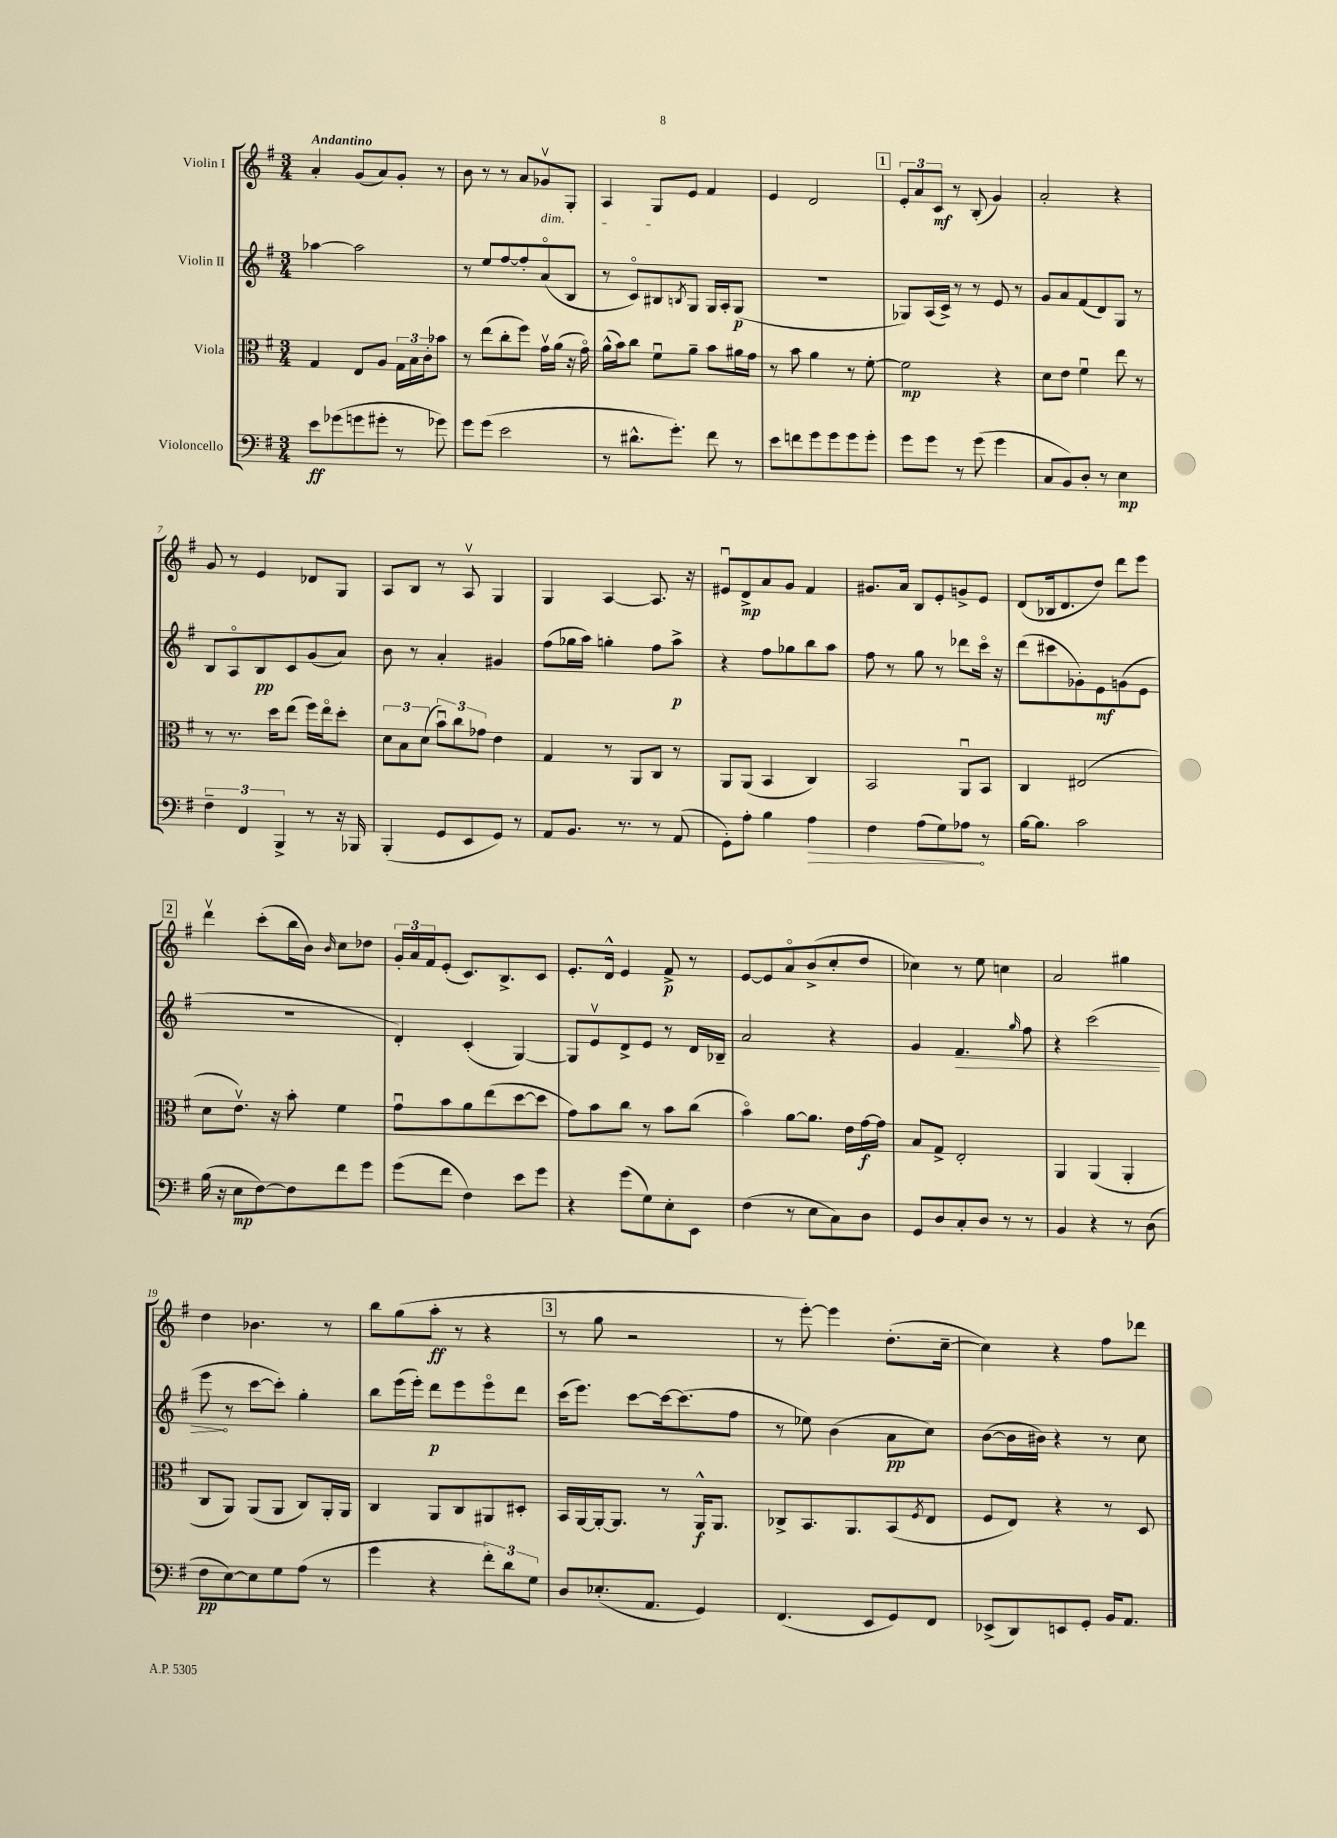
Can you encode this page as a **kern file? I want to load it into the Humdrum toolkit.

**kern	**dynam	**kern	**dynam	**kern	**dynam	**kern	**dynam
*part4	*part4	*part3	*part3	*part2	*part2	*part1	*part1
*staff4	*staff4	*staff3	*staff3	*staff2	*staff2	*staff1	*staff1
*I"Violoncello	*	*I"Viola	*	*I"Violin II	*	*I"Violin I	*
*clefF4	*	*clefC3	*	*clefG2	*	*clefG2	*
*k[f#]	*	*k[f#]	*	*k[f#]	*	*k[f#]	*
*M3/4	*	*M3/4	*	*M3/4	*	*M3/4	*
=1	=1	=1	=1	=1	=1	=1	=1
!	!	!	!	!	!	!LO:TX:a:B:t=Andantino	!
8e\L	ff	4G/	.	[4aa-X\	.	4a'/	.
(8g-X\	.	.	.	.	.	.	.
8gn\	.	8E/L	.	2aa-\]	.	(8g/L	.
8g#X'\J	.	8A/J	.	.	.	8a/)	.
8r	.	24G\LL	.	.	.	8g'/J	.
.	.	24B\	.	.	.	.	.
.	.	24c'\J	.	.	.	.	.
8g-X\)	.	8b-X\J	.	.	.	8r	.
=2	=2	=2	=2	=2	=2	=2	=2
8g\L	.	8r	.	8r	.	8b\	.
(8g\J	.	(8ee\L	.	8ee/L	.	8r	.
2e\	.	8cc'\	.	[8ff#/	.	8r	.
.	.	8ff#\J)	.	8ff#'/]	.	8a/L	.
!	!	!	!	!	!	!LO:TX:b:i:t=dim.	!
.	.	16gv\LL	.	(8a/	.	8g-Xv/	.
.	.	(16a\JJ	.	.	.	.	.
.	.	16r	.	8B/J	.	8G'/J	.
.	.	16g\)	.	.	.	.	.
=3	=3	=3	=3	=3	=3	=3	=3
8r	.	(16a^^\LL	.	8r	.	4A/	.
.	.	16b\J)	.	.	.	.	.
8.d#X^^\L	.	8cc\J	.	8c/L)	.	.	.
.	.	8f#u\L	.	8B#X/	.	8G/L	.
8.g'\J)	.	.	.	.	.	.	.
.	.	.	.	8qBn/	.	.	.
.	.	8a~\J	.	8G/J	.	8e/J	.
8f#\	.	8b\L	.	16G/LL	.	4f#/	.
.	.	.	.	16A'/J	.	.	.
8r	.	16a#X\L	.	(8G/J	p	.	.
.	.	16g\JJ	.	.	.	.	.
=4	=4	=4	=4	=4	=4	=4	=4
8e\L	.	8r	.	2.r	.	4e/	.
8fn\	.	8b\	.	.	.	.	.
8g\	.	4a\	.	.	.	2d/	.
8g\	.	.	.	.	.	.	.
8g\	.	8r	.	.	.	.	.
8g'\J	.	[8f#'\	.	.	.	.	.
!!LO:REH:place=s1:t=1
=5	=5	=5	=5	=5	=5	=5	=5
8g\L	.	2f#\]	mp	8G-X/L)	.	12e'/L	.
.	.	.	.	.	.	12a/	.
8g\J	.	.	.	(16A/L	.	.	.
.	.	.	.	.	.	12c/J	mf
.	.	.	.	16c^/JJ)	.	.	.
8r	.	.	.	8r	.	8r	.
(8g\	.	.	.	8r	.	(8B'/	.
4g\	.	4r	.	8e/	.	4g/)	.
.	.	.	.	8r	.	.	.
=6	=6	=6	=6	=6	=6	=6	=6
8C/L	.	8d\L	.	8g/L	.	2a'/	.
8BB/)	.	8e\J	.	8a/	.	.	.
8D'/J	.	4f#u\	.	(8f#/	.	.	.
8r	.	.	.	8d/)	.	.	.
4E\	mp	8ee\	.	8G/J	.	4r	.
.	.	8r	.	8r	.	.	.
!!LO:LB:g=z
=7	=7	=7	=7	=7	=7	=7	=7
6F#~\	.	8r	.	8B/L	.	8g/	.
.	.	8.r	.	8A/	.	8r	.
6FF#/	.	.	.	.	.	.	.
.	.	.	.	8B/	pp	4e/	.
.	.	16dd\KL	.	.	.	.	.
6BBB^/	.	.	.	.	.	.	.
.	.	(8ee\J	.	8c/	.	.	.
8r	.	16ff#\LL)	.	(8g/	.	8d-X/L	.
.	.	16ee\J	.	.	.	.	.
16r	.	8dd'\J	.	8a/J)	.	8G/J	.
16BBB-X/	.	.	.	.	.	.	.
=8	=8	=8	=8	=8	=8	=8	=8
(4BBB'/	.	12d\L	.	8b\	.	8A/L	.
.	.	12B\	.	.	.	.	.
.	.	.	.	8r	.	8B/J	.
.	.	(12d\J	.	.	.	.	.
8GG/L	.	12bu\L)	.	4a'/	.	8r	.
.	.	12cc\	.	.	.	.	.
8EE/	.	.	.	.	.	8Av/	.
.	.	12g-X\J	.	.	.	.	.
8GG/J)	.	4e\	.	4g#X/	.	4G/	.
8r	.	.	.	.	.	.	.
=9	=9	=9	=9	=9	=9	=9	=9
8AA/L	.	4G/	.	(8ff#\L	.	4G/	.
8.BB/J	.	.	.	16gg-X\L	.	.	.
.	.	.	.	16aa\JJ)	.	.	.
.	.	8r	.	4ggn'\	.	[4A/	.
8.r	.	.	.	.	.	.	.
.	.	8AA/L	.	.	.	.	.
8r	.	8C/J	.	8ff#\L	.	8.A/]	.
(8AA/	.	8r	.	8aa^\J	p	.	.
.	.	.	.	.	.	16r	.
=10	=10	=10	=10	=10	=10	=10	=10
8GG'\L)	.	8AA/L	.	4r	.	8e#Xu/L	.
8A'\J	.	(8AA/J	.	.	.	8d^/	mp
4B\	.	4BB/	.	8ff#\L	.	8a/	.
.	.	.	.	8gg-X\	.	8g/J	.
!	!LO:HP:b	!	!	!	!	!	!
4A\	>	4C/)	.	8bb\	.	4f#/	.
.	.	.	.	8aa\J	.	.	.
=11	=11	=11	=11	=11	=11	=11	=11
4F#\	.	2BB/	.	8ff#\	.	8.g#X/L	.
.	.	.	.	8r	.	.	.
.	.	.	.	.	.	16a/Jk	.
(8A\L	.	.	.	8gg\	.	8B/L	.
8G\)	.	.	.	8r	.	8e'/	.
8A-X\J	.	8AAu/L	.	8ddd-X\L	.	8gn^/	.
8r	]	8BB/J	.	16ccc\Jk	.	8e/J	.
.	.	.	.	16r	.	.	.
=12	=12	=12	=12	=12	=12	=12	=12
[16B\KL	.	4C/	.	(8ddd\L	.	(8d/L	.
8.B\J]	.	.	.	.	.	.	.
.	.	.	.	8ccc#X\	.	16B-X/k	.
.	.	.	.	.	.	8.d/	.
2c\	.	(2E#X/	.	8g-X'\)	.	.	.
.	.	.	.	8e\	mf	8dd/J)	.
.	.	.	.	(8gn\	.	8ddd\L	.
.	.	.	.	8e\J	.	8eee\J	.
!!LO:LB:g=z
!!LO:REH:place=s1:t=2
=13	=13	=13	=13	=13	=13	=13	=13
(16B\	.	8d\L	.	2.r	.	4dddv\	.
16r	.	.	.	.	.	.	.
8E\L	mp	8.ev\J)	.	.	.	.	.
[8F#\)	.	.	.	.	.	(8ccc'\L	.
.	.	16r	.	.	.	.	.
8F#\]	.	8b'\	.	.	.	16bb\L	.
.	.	.	.	.	.	16b\JJ)	.
.	.	.	.	.	.	16qqb/	.
8f#\	.	4f#\	.	.	.	8cc\L	.
8g\J	.	.	.	.	.	8dd-X\J	.
=14	=14	=14	=14	=14	=14	=14	=14
(8g\L	.	8gu\L	.	4d'/)	.	24g'/LL	.
.	.	.	.	.	.	24a/	.
.	.	.	.	.	.	24f#/J	.
8f#\J	.	8b\	.	.	.	(8e'/J	.
4F#\)	.	8a\	.	(4c'/	.	8.c/L)	.
.	.	(8ee\	.	.	.	.	.
.	.	.	.	.	.	8.B^/	.
8e\L	.	[8dd\	.	[4G/)	.	.	.
8g\J	.	8dd\J]	.	.	.	8c/J	.
=15	=15	=15	=15	=15	=15	=15	=15
4r	.	8g\L)	.	8G/L]	.	8.e'/L	.
.	.	8b\	.	8ev/	.	.	.
.	.	.	.	.	.	16d^^/Jk	.
(8g\L	.	8cc\J	.	8d^/	.	4e/	.
8G\)	.	8r	.	8e/J	.	.	.
8E'\	.	8b\L	.	8r	.	8f#^/	p
8EE\J	.	(8cc\J	.	16d/LL	.	8r	.
.	.	.	.	16B-X~/JJ	.	.	.
=16	=16	=16	=16	=16	=16	=16	=16
(4F#\	.	4b\)	.	2a/	.	[8e/L	.
.	.	.	.	.	.	8e/]	.
8r	.	[8a\L	.	.	.	8a/	.
8E\L	.	8.a\J]	.	.	.	(8b^/	.
8C\)	.	.	.	4r	.	8cc'/	.
.	.	16e\LL	.	.	.	.	.
8D\J	.	[16g\	f	.	.	8dd/J	.
.	.	16g\JJ]	.	.	.	.	.
=17	=17	=17	=17	=17	=17	=17	=17
8GG/L	.	8B/L	.	4g/	.	4cc-X\)	.
8D/	.	8G^/J	.	.	.	.	.
!	!	!	!	!	!LO:HP:b	!	!
8C'/	.	2E'/	.	4.f#/	>	8r	.
8D/J	.	.	.	.	.	8ee\	.
8r	.	.	.	.	.	4ccn\	.
.	.	.	.	16qqgg/	.	.	.
8r	.	.	.	8ff#\	.	.	.
=18	=18	=18	=18	=18	=18	=18	=18
4BB/	.	4AA/	.	4r	.	2a/	.
4r	.	(4AA/	.	(2ccc\	.	.	.
8r	.	4AA'/	.	.	.	4gg#X\	.
(8D\	.	.	.	.	.	.	.
!!LO:LB:g=z
=19	=19	=19	=19	=19	=19	=19	=19
8F#\L	pp	8C/L	.	8eee\	.	4dd\	.
[8E\)	.	8AA/J)	.	8r	]	.	.
8E\]	.	(8AA/L	.	[8ccc\L	.	4.b-X\	.
8G\	.	8AA/J	.	8ccc'\J])	.	.	.
(8A\J	.	8C/L)	.	4gg'\	.	.	.
8r	.	16AA'/L	.	.	.	8r	.
.	.	16AA/JJ	.	.	.	.	.
=20	=20	=20	=20	=20	=20	=20	=20
4g\	.	4C/	.	8bb\L	.	8bb\L	.
.	.	.	.	(16eee\L	.	(8gg\	.
.	.	.	.	16eee'\JJ)	.	.	.
4r	.	8AA/L	.	8ddd\L	p	8aa'\J	ff
.	.	8C/	.	8eee\	.	8r	.
12f#'\L)	.	8AA#X/	.	8eee\	.	4r	.
12d\	.	.	.	.	.	.	.
.	.	8D#X'/J	.	8ddd\J	.	.	.
12G\J	.	.	.	.	.	.	.
!!LO:REH:place=s1:t=3
=21	=21	=21	=21	=21	=21	=21	=21
8D/L	.	16BB/LL	.	(16ccc\KL	.	8r	.
.	.	[16AA/	.	8.eee\J)	.	.	.
(8.E-X'/	.	16AA'/J_	.	.	.	8gg\	.
.	.	8.AA/J]	.	.	.	.	.
.	.	.	.	[8ccc\L	.	2r	.
8.AA/J	.	.	.	.	.	.	.
.	.	8r	.	16ccc\k_	.	.	.
.	.	.	.	(8.ccc\]	.	.	.
4GG/)	.	16AA^^/KL	f	.	.	.	.
.	.	8.AA/J	.	.	.	.	.
.	.	.	.	8ff#\J	.	.	.
=22	=22	=22	=22	=22	=22	=22	=22
(4.FF#/	.	8C-X^/L	.	8r	.	8r	.
.	.	8.BB/	.	8ee-X\)	.	[8eee'\)	.
.	.	.	.	(4b\	.	4eee\]	.
.	.	8.AA/	.	.	.	.	.
8EE/L	.	.	.	.	.	.	.
8GG/)	.	(8BB/	.	8a\L	pp	(8.dd'\L	.
.	.	8qF#/	.	.	.	.	.
8FF#/J	.	8E/J	.	8cc\J)	.	.	.
.	.	.	.	.	.	[16cc~\Jk	.
=23	=23	=23	=23	=23	=23	=23	=23
(8EE-X^/L	.	8F#/L	.	([8b\L	.	4cc\])	.
8DD/)	.	8E/J)	.	16b\L]	.	.	.
.	.	.	.	16b#X\JJ)	.	.	.
8EEn/	.	4r	.	4r	.	4r	.
8GG'/J	.	.	.	.	.	.	.
16BB/KL	.	8r	.	8r	.	8ff#\L	.
8.AA/J	.	.	.	.	.	.	.
.	.	8D/	.	8cc\	.	8ddd-X\J	.
==	==	==	==	==	==	==	==
*-	*-	*-	*-	*-	*-	*-	*-
